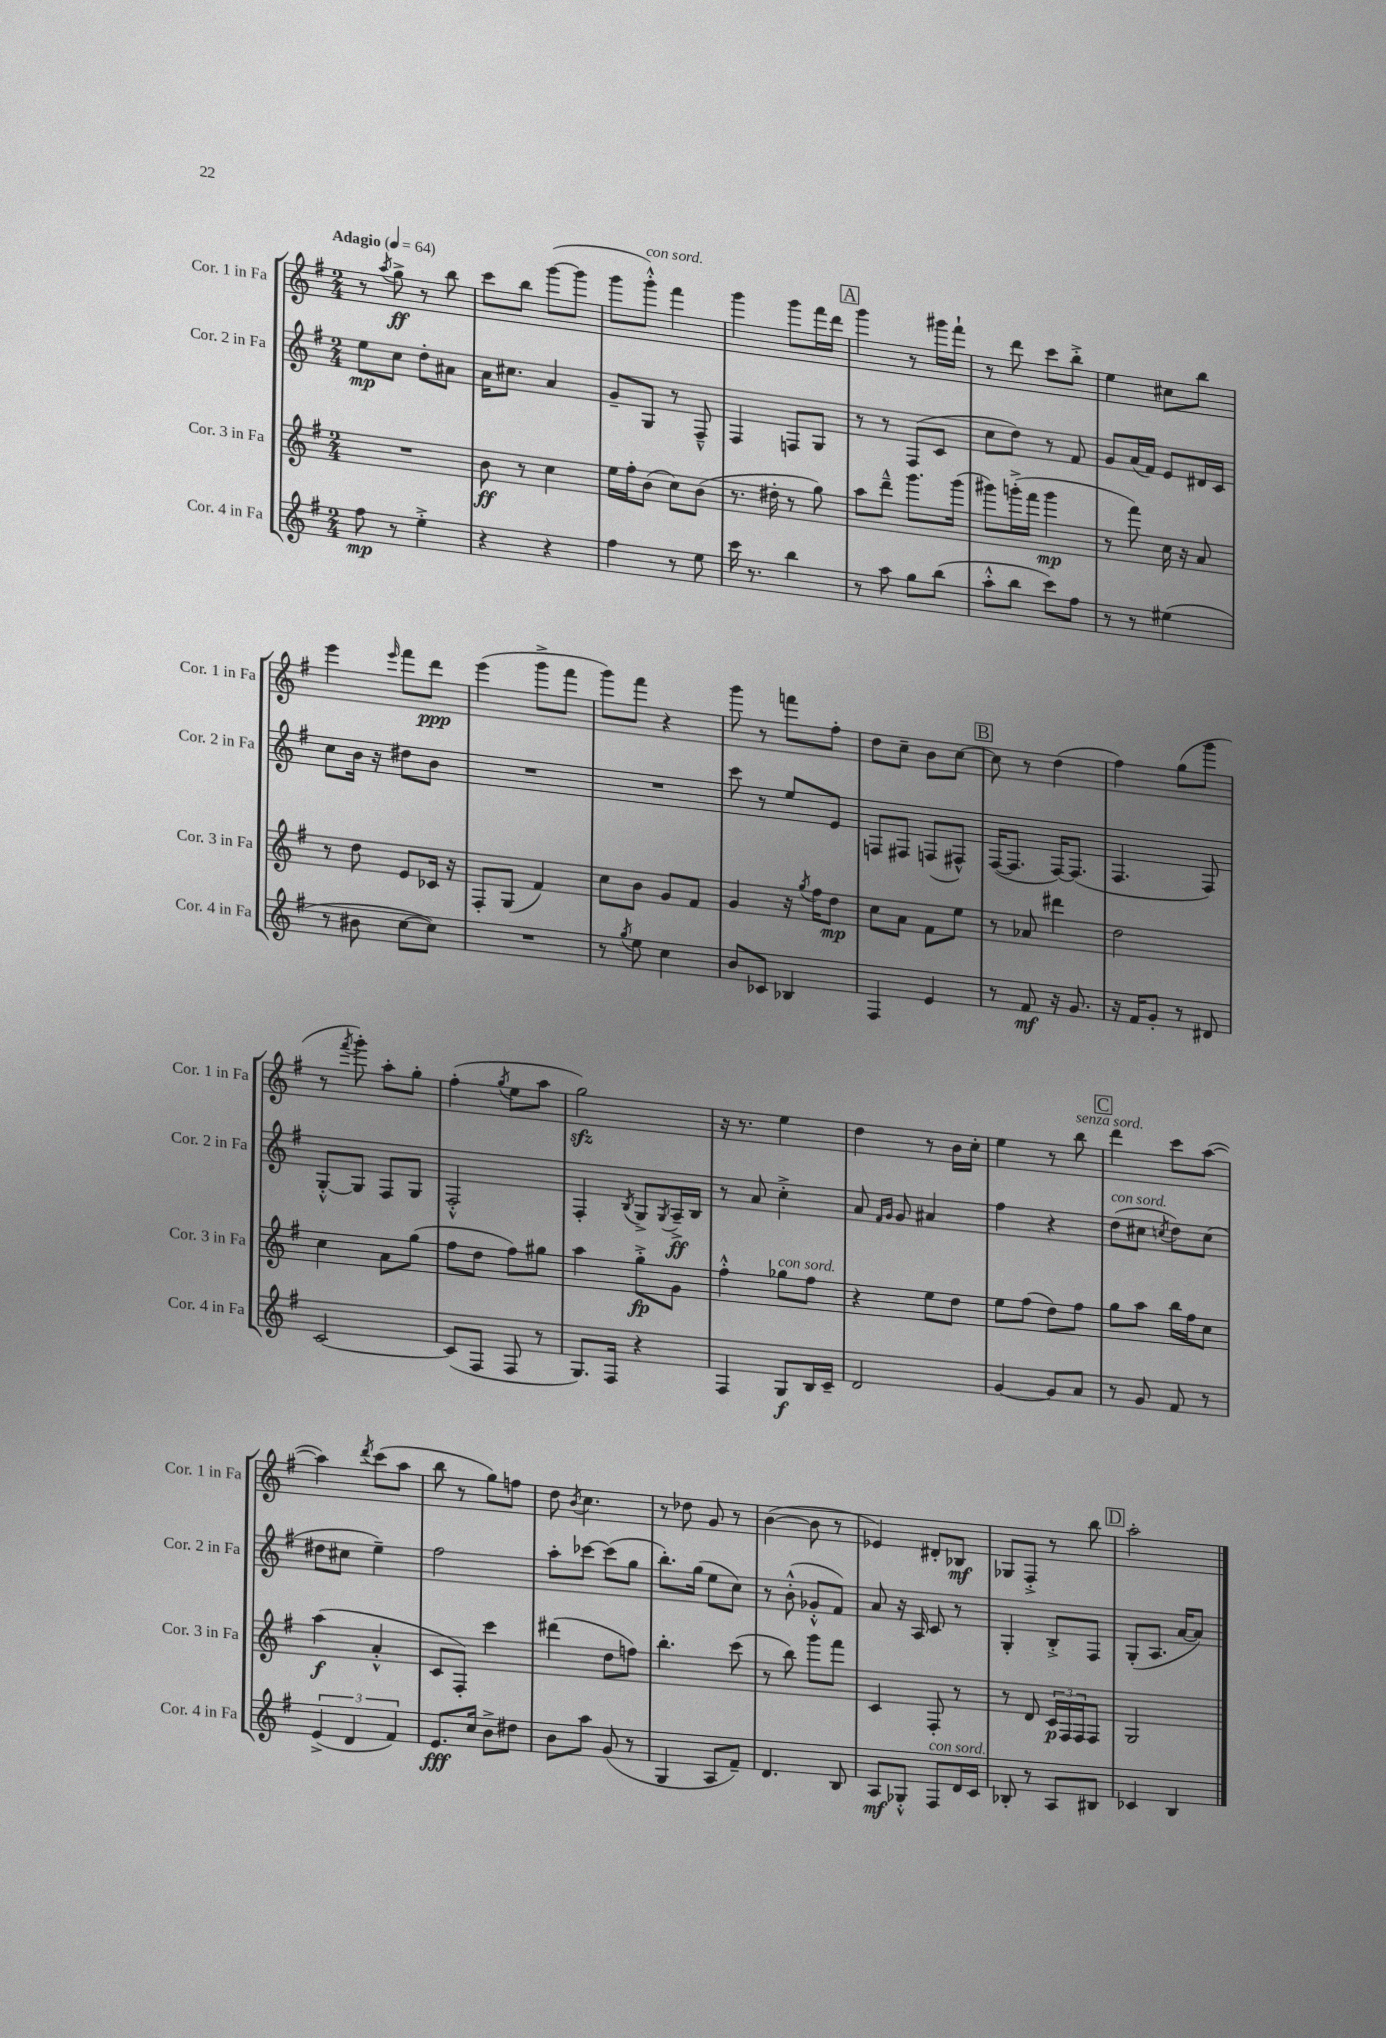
<<
\new StaffGroup <<
\new Staff = "s0" \with { instrumentName = "Cor. 1 in Fa" shortInstrumentName = "Cor. 1 in Fa" } {
    \clef treble \key g \major \numericTimeSignature \time 2/4 \tempo "Adagio" 4 = 64
    r8 \acciaccatura { a''8 } g''8->\ff r8 b''8 |
    c'''8 b''8 g'''8~( g'''8 |
    g'''8 g'''8-.-^^\markup { \italic "con sord." }) fis'''4 |
    g'''4 g'''8 fis'''16 d'''16 |
    \mark \markup { \box "A" } g'''4 r8 gis'''16 fis'''16-! |
    r8 d'''8 c'''8 b''8-.-> |
    e''4 cis''8 b''8 |
    e'''4 \grace { e'''16 } fis'''8 d'''8\ppp |
    e'''4( g'''8-> fis'''8 |
    g'''8) fis'''8 r4 |
    g'''8 r8 f'''8 fis''8-. |
    d''8 c''8-- b'8 c''8~ |
    \mark \markup { \box "B" } c''8 r8 d''4( |
    fis''4) g''8( g'''8 |
    r8 \acciaccatura { fis'''8 } g'''8-.) a''8-. g''8-. |
    fis''4-.( \acciaccatura { g''8 } e''8 a''8 |
    g''2\sfz) |
    r16 r8. e''4 |
    d''4 r8 b'16 c''16-. |
    e''4 r8 b''8^\markup { \italic "senza sord." } |
    \mark \markup { \box "C" } d'''4 c'''8 a''8~( |
    a''4) \acciaccatura { d'''8 } c'''8( a''8 |
    b''8 r8 g''8) f''8 |
    d''8 \acciaccatura { b'8 } c''4. |
    r8 des''8 g'8 r8 |
    b'4~( b'8 r8 |
    ees'4) dis'8-. bes8\mf |
    ges8 fis8-.-> r8 b''8 |
    \mark \markup { \box "D" } a''2-. \bar "|." |
}
\new Staff = "s1" \with { instrumentName = "Cor. 2 in Fa" shortInstrumentName = "Cor. 2 in Fa" } {
    \clef treble \key g \major \numericTimeSignature \time 2/4
    e''8\mp c''8 d''8-. ais'8 |
    a'16 cis''8. a'4 |
    g'8-- g8 r8 fis8---^ |
    fis4 f8 g8 |
    \mark \markup { \box "A" } r8 r8 fis8( c'8 |
    c''8 d''8) r8 fis'8 |
    g'8 a'16( fis'16) e'8 dis'16 c'16 |
    c''8 b'16 r16 dis''8 b'8 |
    R2 |
    R2 |
    c'''8 r8 e''8 e'8 |
    f8 fis8 f8( fis8-^) |
    \mark \markup { \box "B" } fis16~( fis8. fis16~) fis8.( |
    fis4. fis8) |
    g8~-.-^ g8 fis8 g8 |
    fis2-.-^ |
    fis4-. \acciaccatura { b8 } g8-> \acciaccatura { g8 } a16--->\ff b16 |
    r8 a'8 c''4-.-> |
    a'8 \grace { fis'16 g'16 } g'8 ais'4 |
    fis''4 r4 |
    \mark \markup { \box "C" } d''8^\markup { \italic "con sord." }( cis''8 \acciaccatura { c''8 } d''8) c''8( |
    dis''8 cis''8 e''4--) |
    fis''2 |
    a''8-. ces'''8~ ces'''8( g''8 |
    b''8.-.) g''16( e''8 c''8) |
    r8 b'8-.-^( ges'8-.-^ fis'8) |
    a'8 r16 a16 c'8 r8 |
    g4-. b8-.-> fis8 |
    \mark \markup { \box "D" } g8-.( a8. a'16~ a'8) \bar "|." |
}
\new Staff = "s2" \with { instrumentName = "Cor. 3 in Fa" shortInstrumentName = "Cor. 3 in Fa" } {
    \clef treble \key g \major \numericTimeSignature \time 2/4
    R2 |
    b'8\ff r8 c''4 |
    e''16 fis''16-. b'8( c''8) b'8( |
    r8. dis''16-. r8 g''8) |
    \mark \markup { \box "A" } a''8 d'''8---^ g'''8. g'''16( |
    gis'''8) g'''16-.->( fis'''16 g'''4\mp |
    r8 fis'''8) c''16 r16 a'8 |
    r8 d''8 e'8 ces'16 r16 |
    fis8-. g8( fis'4) |
    c''8 b'8 g'8 fis'8 |
    g'4 r16 \acciaccatura { g''8 } fis''16 d''8\mp |
    c''8 a'8 fis'8 e''8 |
    \mark \markup { \box "B" } r8 aes'8 dis'''4 |
    d''2 |
    c''4 a'8 g''8( |
    fis''8 d''8 fis''8) gis''8 |
    a''4 g''8-.->\fp g'8 |
    fis''4-.-^ ges''8^\markup { \italic "con sord." } fis''8 |
    r4 e''8 d''8 |
    e''8 fis''8( d''8) fis''8 |
    \mark \markup { \box "C" } g''8 a''8 b''16 fis''16 c''8 |
    a''4\f( a'4-.-^ |
    c'8 fis8-.) c'''4 |
    dis'''4( d''8 f''8) |
    b''4.-. c'''8( |
    r8 b''8) g'''8 fis'''8 |
    c'4 fis8-. r8 |
    r8 d'8 \tuplet 3/2 { c'16\p fis16 fis16 } fis8 |
    \mark \markup { \box "D" } g2 \bar "|." |
}
\new Staff = "s3" \with { instrumentName = "Cor. 4 in Fa" shortInstrumentName = "Cor. 4 in Fa" } {
    \clef treble \key g \major \numericTimeSignature \time 2/4
    fis''8\mp r8 e''4-.-> |
    r4 r4 |
    fis''4 r8 e''8 |
    c'''16 r8. b''4 |
    \mark \markup { \box "A" } r8 a''8 g''8 b''8( |
    a''8-.-^ b''8 c'''8) fis''8 |
    r8 r8 eis''4( |
    r8 bis'8 c''8~ c''8) |
    R2 |
    r8 \acciaccatura { g''8 } e''8 c''4 |
    b'8 ces'8 bes4 |
    fis4 e'4 |
    \mark \markup { \box "B" } r8 fis'8\mf r16 g'8. |
    r16 fis'16 g'8-. r8 dis'8 |
    c'2~ |
    c'8( fis8 fis8 r8 |
    g8.) fis16 r4 |
    fis4 g8\f b16 c'16-- |
    d'2 |
    g'4~ g'8 a'8 |
    \mark \markup { \box "C" } r8 g'8 fis'8 r8 |
    \tuplet 3/2 { e'4->( d'4 fis'4) } |
    e'8.\fff c''16 b'8-> dis''8 |
    b'8 a''8 g'8( r8 |
    g4 a8 fis'8--) |
    d'4. b8 |
    a8\mf ges8-.-^ fis8^\markup { \italic "con sord." } d'16 c'16 |
    bes8-. r8 a8 bis8 |
    \mark \markup { \box "D" } ces'4 b4 \bar "|." |
}
>>
>>
\layout { \context { \Score \remove "Bar_number_engraver" } }
